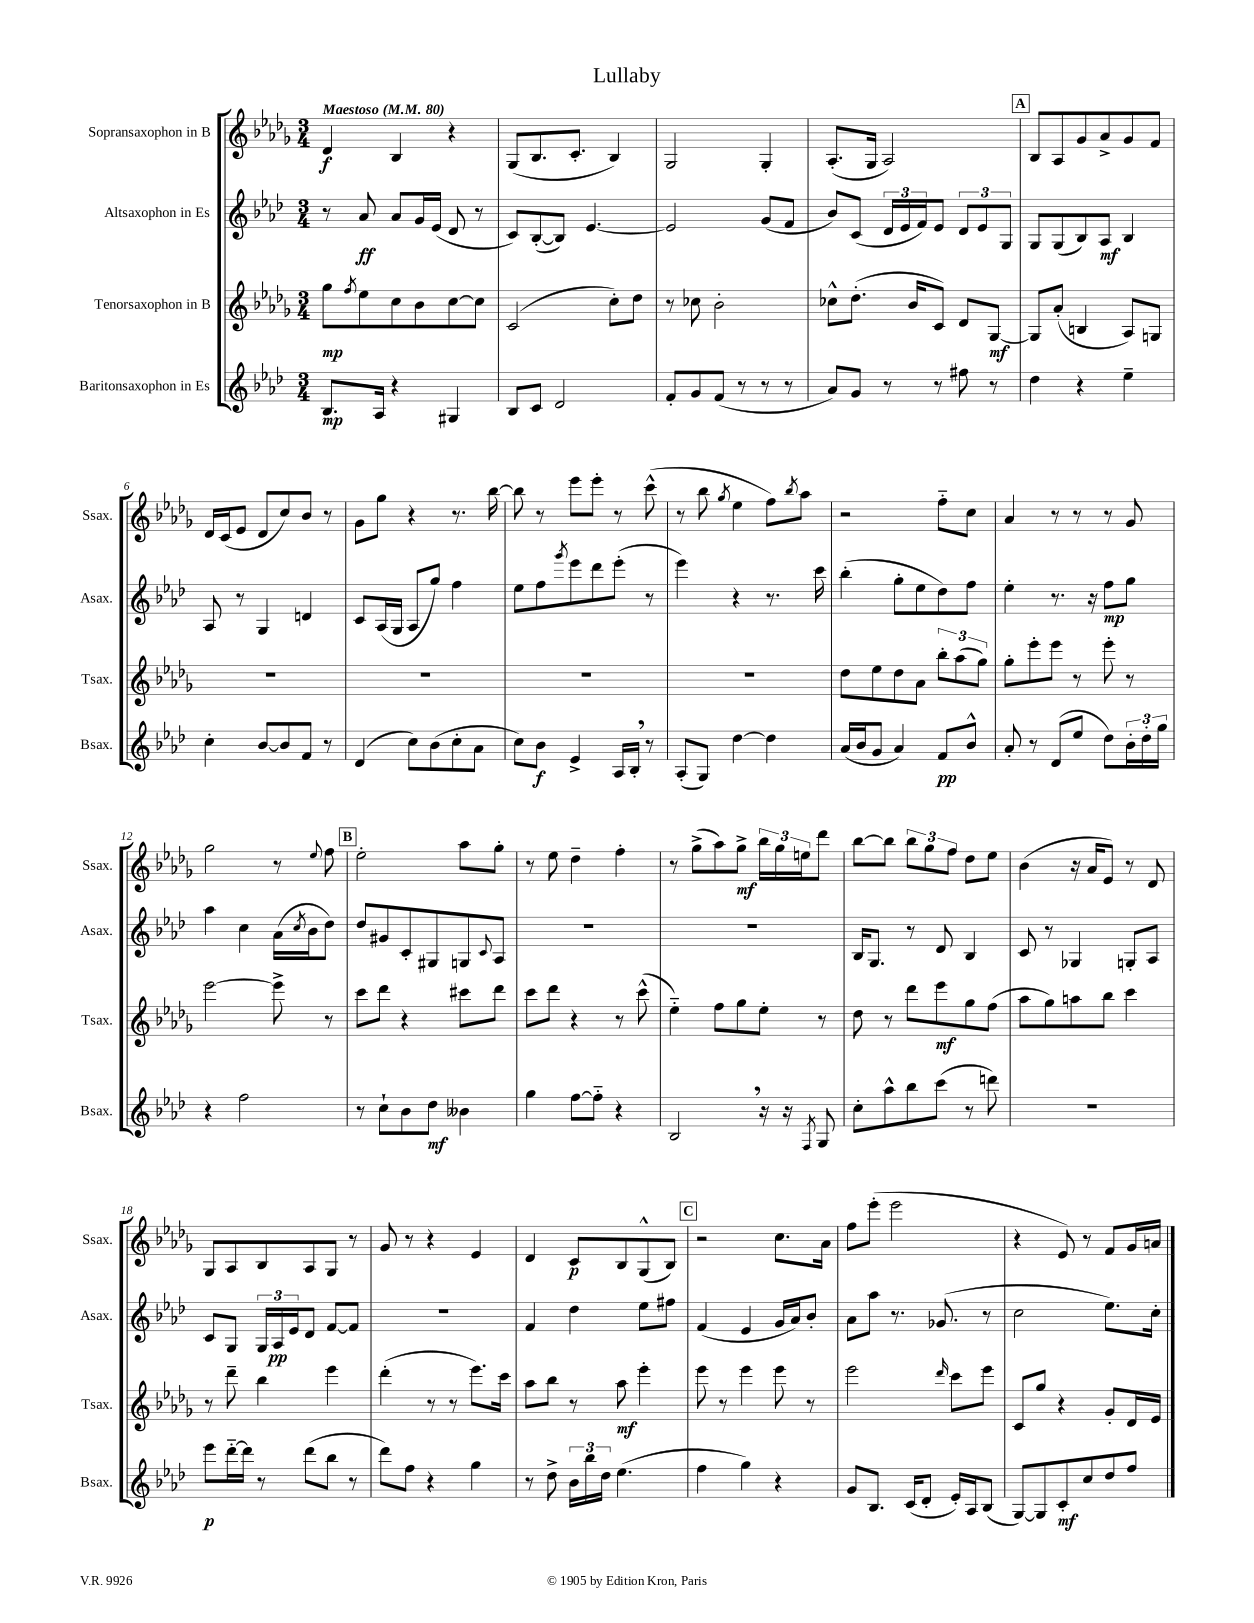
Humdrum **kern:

**kern	**kern	**kern	**kern
*staff4	*staff3	*staff2	*staff1
*clefG2	*clefG2	*clefG2	*clefG2
*k[b-e-a-d-]	*k[b-e-a-d-g-]	*k[b-e-a-d-]	*k[b-e-a-d-g-]
*M3/4	*M3/4	*M3/4	*M3/4
*MM80	*MM80	*MM80	*MM80
8.B-/L	8gg-\L	8r	4d-/
.	8qff/	.	.
.	8ee-\	8a-/	.
16A-/Jk	.	.	.
4r	8cc\	8a-/L	4B-/
.	8b-\	16g/L	.
.	.	(16e-/JJ	.
4G#/	[8cc\	8d-/	4r
.	8cc\]J	8r	.
=	=	=	=
8B-/L	(2c/	8c/L)	(8G-/L
8c/J	.	([8B-'/	8.B-/
2d-/	.	8B-/]J)	.
.	.	.	8.c'/J
.	.	[4.e-/	.
.	8cc'\L)	.	4B-/)
.	8dd-\J	.	.
=	=	=	=
8f'/L	8r	2e-/]	2G-/
8g/	8cc-\	.	.
(8f/J	2b-'\	.	.
8r	.	.	.
8r	.	(8g/L	4G-'/
8r	.	8f/J	.
=	=	=	=
8a-/L)	8cc-^^\L	8b-/L)	(8.A-'/L
8g/J	(8.dd-'\J	(8c/J	.
.	.	.	16G-/Jk
8r	.	24d-/LL	2A-/)
.	.	24e-/	.
.	16b-/LK	.	.
.	.	24f/J)	.
8r	8c/J)	8e-/J	.
8ff#\	8d-/L	12d-/L	.
.	.	12e-/	.
8r	[8G-/J	.	.
.	.	12G/J	.
=	=	=	=
4dd-\	8G-/]L	8G/L	8B-/L
.	(8a-'/J	(8G/	8A-/
4r	4B/	8B-/)	8g-/
.	.	8A-/J	8a-^/
4ee-~\	8A-/L)	4B-/	8g-/
.	8G/J	.	8f/J
=	=	=	=
4cc'\	2.r	8A-/	16d-/LL
.	.	.	(16c/J
.	.	8r	8e-/J
[8b-/L	.	4G/	8d-/L
8b-/]	.	.	8cc/)
8f/J	.	4d/	8b-/J
8r	.	.	8r
=	=	=	=
(4d-/	2.r	8c/L	8g-\L
.	.	(16A-/L	8gg-\J
.	.	16G/JJ	.
8cc\L)	.	8A-/L	4r
(8b-\	.	8gg/J)	.
8cc'\	.	4ff\	8.r
8a-\J	.	.	.
.	.	.	[16bb-\
=	=	=	=
8cc\L)	2.r	8ee-\L	8bb-\]
8b-\J	.	8ff\	8r
.	.	8qggg/	.
4e-^/	.	8eee-\	8eee-\L
.	.	8ddd-\	8eee-'\J
16A-/LL	.	(8eee-'\J	8r
16B-'/JJ	.	.	.
8r	.	8r	(8ccc^^\
=	=	=	=
(8A-'/L	2.r	4eee-\)	8r
8G/J)	.	.	8bb-\
.	.	.	8qgg-/
[4dd-\	.	4r	4ee-\
4dd-\]	.	8.r	8ff\L)
.	.	.	8qbb-/
.	.	.	8aa-\J
.	.	16ccc\	.
=	=	=	=
(16a-/LL	8dd-\L	(4bb-'\	2r
16b-/J	.	.	.
8g/J	8ee-\	.	.
4a-/)	8dd-\	8gg'\L	.
.	8a-\J	8ee-\	.
8f/L	12bb-'\L	8dd-\)	8ff'~\L
.	(12aa-\	.	.
8b-^^/J	.	8ff\J	8cc\J
.	12gg-\J)	.	.
=	=	=	=
8a-'/	8gg-'\L	4ee-'\	4a-/
8r	8eee-'\	.	.
(8d-/L	8eee-\J	8.r	8r
8ee-/J	8r	.	8r
.	.	16r	.
8dd-\L)	8eee-'\	8ff\L	8r
24b-'\L	8r	8gg\J	8g-/
24dd-'\	.	.	.
24gg\JJ	.	.	.
=	=	=	=
4r	[2eee-\	4aa-\	2gg-\
2ff\	.	4cc\	.
.	8eee-^\]	(16a-\LL	8r
.	.	8qcc/	.
.	.	16b-\J	.
.	.	.	8qqee-/
.	8r	8dd-\J)	8ff\
=	=	=	=
8r	8ccc\L	8dd-/L	2ee-'\
8cc`\L	8ddd-\J	8g#/	.
8b-\	4r	8c'/	.
8dd-\J	.	8G#/	.
4b--\	8ccc#\L	8G/	8aa-\L
.	.	8qqc/	.
.	8ddd-\J	8A-/J	8gg-'\J
=	=	=	=
4gg\	8ccc\L	2.r	8r
.	8ddd-\J	.	8ee-\
[8ff\L	4r	.	4dd-~\
8ff'~\]J	.	.	.
4r	8r	.	4ff'\
.	(8ccc^^\	.	.
=	=	=	=
2B-/	4ee-'~\)	2.r	8r
.	.	.	(8gg-^\L
.	8ff\L	.	8aa-\)
.	8gg-\	.	8gg-^\J
16r	8ee-'\J	.	24bb-\LL
.	.	.	24gg-\
16r	.	.	.
.	.	.	24ee\J
8qF/	.	.	.
8G/	8r	.	8ddd-\J
=	=	=	=
8cc'\L	8dd-\	16B-/LK	[8bb-\L
.	.	8.G/J	.
8aa-^^\	8r	.	8bb-\]J
8bb-\	8ddd-\L	8r	12bb-\L
.	.	.	12gg-\
(8ccc\J	8eee-\	8d-/	.
.	.	.	12ff\J
8r	8gg-\	4B-/	8dd-\L
8ddd\)	(8ff\J	.	8ee-\J
=	=	=	=
2.r	8aa-\L	8c/	(4b-\
.	8gg-\)	8r	.
.	8aa\	4G-/	16r
.	.	.	16a-/LK
.	8bb-\J	.	8e-/J)
.	4ccc\	8G'/L	8r
.	.	8A-/J	8d-/
=	=	=	=
8eee-\L	8r	8c/L	8G-/L
[16ddd-'~\L	8ddd-~\	8G/J	8A-/
16ddd-\]JJ	.	.	.
8r	4bb-\	24G/LL	8B-/
.	.	24A-/	.
.	.	24e-/J	.
(8ddd-\L	.	8d-/J	8A-/
8bb-\J	4eee-\	[8f/L	8G-/J
8r	.	8f/]J	8r
=	=	=	=
8ddd-\L)	(4ddd-'\	2.r	8g-/
8ff\J	.	.	8r
4r	8r	.	4r
.	8r	.	.
4gg\	8.eee-\L)	.	4e-/
.	16ccc\Jk	.	.
=	=	=	=
8r	8aa-\L	4f/	4d-/
8dd-^\	8bb-\J	.	.
24b-\LL	8r	4dd-\	8c/L
24bb-\	.	.	.
24dd-\JJ	.	.	.
(4.ee-\	8aa-\	.	8B-/
.	4eee-'\	8ee-\L	(8G-^^/
.	.	8ff#\J	8B-/J)
=	=	=	=
4ff\	8eee-\	(4f/	2r
.	8r	.	.
4gg\)	4eee-\	4e-/	.
4r	8eee-\	16g/LL	8.cc\L
.	.	16a-/J)	.
.	8r	8b-'/J	.
.	.	.	16a-\Jk
=	=	=	=
8g/L	2eee-\	8a-\L	8ff\L
8.B-/J	.	8aa-\J	(8eee-'\J
.	.	8.r	2eee-\
(16c/LK	.	.	.
8d-'/J	.	.	.
.	.	(8.g-/	.
.	16qqddd-/	.	.
16e-'/LL)	8ccc\L	.	.
16A-/J	.	.	.
(8B-/J	8eee-\J	8r	.
=	=	=	=
[8G/L)	8c/L	2cc\	4r
8G/]	8gg-/J	.	.
8c'/	4r	.	8e-/)
8cc/	.	.	8r
8dd-/	8g-'/L	8.ee-\L)	8f/L
8ff/J	16d-/L	.	16g-/L
.	16e-/JJ	16cc'\Jk	16a/JJ
==	==	==	==
*-	*-	*-	*-
